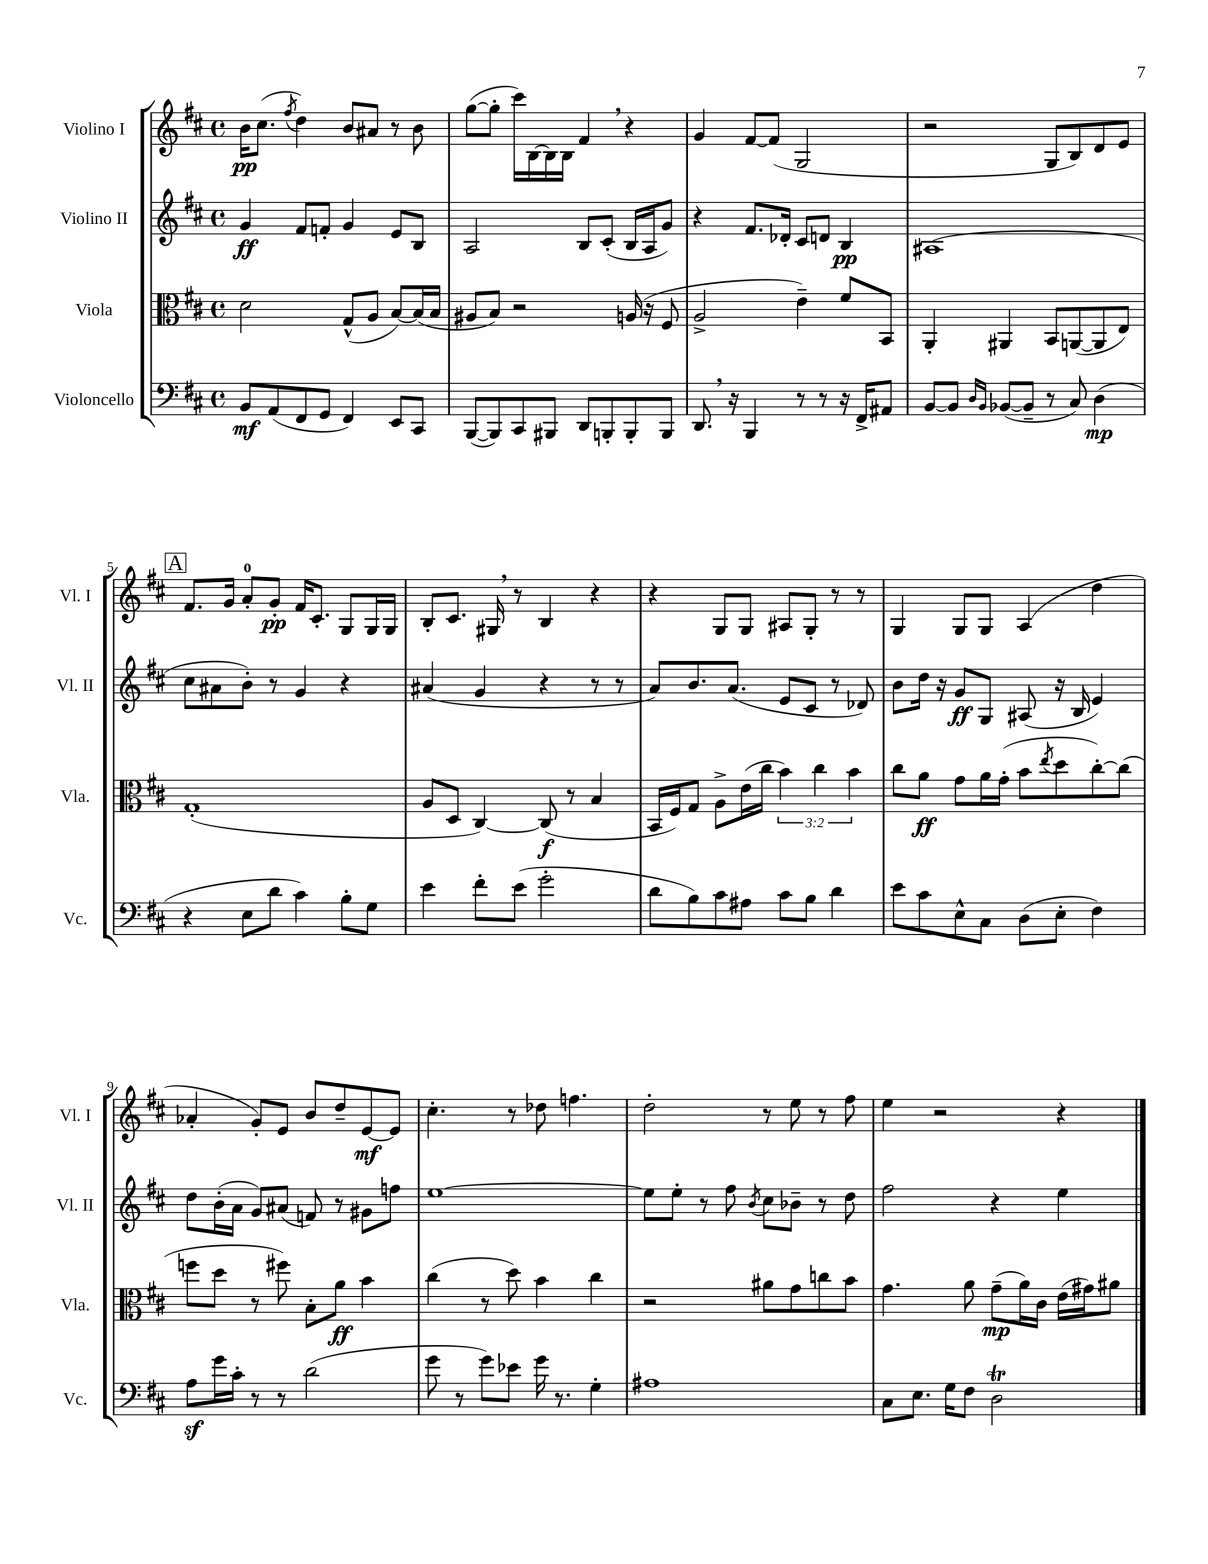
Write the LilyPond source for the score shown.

<<
\new StaffGroup <<
\new Staff = "s0" \with { instrumentName = "Violino I" shortInstrumentName = "Vl. I" } {
    \clef treble \key d \major \defaultTimeSignature \time 4/4
    b'16\pp cis''8.( \acciaccatura { fis''8 } d''4) b'8 ais'8 r8 b'8 |
    g''8~( g''8-. cis'''16) b16~ b16 b16 fis'4 \breathe r4 |
    g'4 fis'8~ fis'8( g2 |
    r2 g8 b8) d'8 e'8 |
    \mark \markup { \box "A" } fis'8. g'16 a'8-0-. g'8-.\pp fis'16 cis'8.-. g8 g16 g16 |
    b8-. cis'8. gis16 \breathe r8 b4 r4 |
    r4 g8 g8 ais8 g8-. r8 r8 |
    g4 g8 g8 a4( d''4 |
    aes'4-. g'8-.) e'8 b'8 d''8-- e'8~\mf e'8 |
    cis''4.-. r8 des''8 f''4. |
    d''2-. r8 e''8 r8 fis''8 |
    e''4 r2 r4 \bar "|." |
}
\new Staff = "s1" \with { instrumentName = "Violino II" shortInstrumentName = "Vl. II" } {
    \clef treble \key d \major \defaultTimeSignature \time 4/4
    g'4\ff fis'8 f'8-. g'4 e'8 b8 |
    a2 b8 cis'8-.( b16 a16 g'8) |
    r4 fis'8. des'16-. cis'8 d'8 b4\pp |
    ais1( |
    \mark \markup { \box "A" } cis''8 ais'8 b'8-.) r8 g'4 r4 |
    ais'4( g'4 r4 r8 r8 |
    a'8) b'8. a'8.( e'8 cis'8 r8 des'8) |
    b'8 d''16 r16 g'8\ff g8 ais8( r16 b16 e'4) |
    d''8 b'16-.( a'16 g'8) ais'8( f'8) r8 gis'8 f''8 |
    e''1~ |
    e''8 e''8-. r8 fis''8 \acciaccatura { b'8 } cis''8 bes'8-- r8 d''8 |
    fis''2 r4 e''4 \bar "|." |
}
\new Staff = "s2" \with { instrumentName = "Viola" shortInstrumentName = "Vla." } {
    \clef alto \key d \major \defaultTimeSignature \time 4/4 \override Staff.TupletNumber.text = #tuplet-number::calc-fraction-text
    d'2 g8-^( a8 b8~) b16( b16 |
    ais8 b8) r2 a16( r16 fis8 |
    a2-> e'4--) fis'8 b,8 |
    a,4-. ais,4 b,8 a,8~( a,8 e8) |
    \mark \markup { \box "A" } g1-.( |
    a8 d8 cis4~) cis8\f( r8 b4 |
    b,16 fis16) g8 a8-> e'16( cis''16 \tuplet 3/2 { b'4) cis''4 b'4 } |
    cis''8 a'8\ff g'8 a'16 g'16-.( b'8 \acciaccatura { e''8 } d''8 cis''8~-.) cis''8( |
    f''8 d''8 r8 fis''8) b8-. a'8\ff b'4 |
    cis''4( r8 d''8) b'4 cis''4 |
    r2 ais'8 g'8 c''8 b'8 |
    g'4. a'8 g'8--\mp( a'16) cis'16 e'16( gis'16) ais'8 \bar "|." |
}
\new Staff = "s3" \with { instrumentName = "Violoncello" shortInstrumentName = "Vc." } {
    \clef bass \key d \major \defaultTimeSignature \time 4/4
    b,8\mf a,8( fis,8 g,8 fis,4) e,8 cis,8 |
    b,,8~( b,,8) cis,8 bis,,8 d,8 b,,8-. b,,8-. b,,8 |
    d,8. \breathe r16 b,,4 r8 r8 r16 fis,16-> ais,8 |
    b,8~ b,8 \grace { d16 b,16 } bes,8~( bes,8-- r8 cis8) d4\mp( |
    \mark \markup { \box "A" } r4 e8 d'8 cis'4) b8-. g8 |
    e'4 fis'8-. e'8( g'2-. |
    d'8 b8) cis'8 ais8 cis'8 b8 d'4 |
    e'8 cis'8 e8-^ cis8 d8( e8-. fis4) |
    a8\sf g'16 cis'16-. r8 r8 d'2( |
    g'8 r8 g'8) ees'8 g'16 r8. g4-. |
    ais1 |
    cis8 e8. g16 fis8 d2\trill \bar "|." |
}
>>
>>
